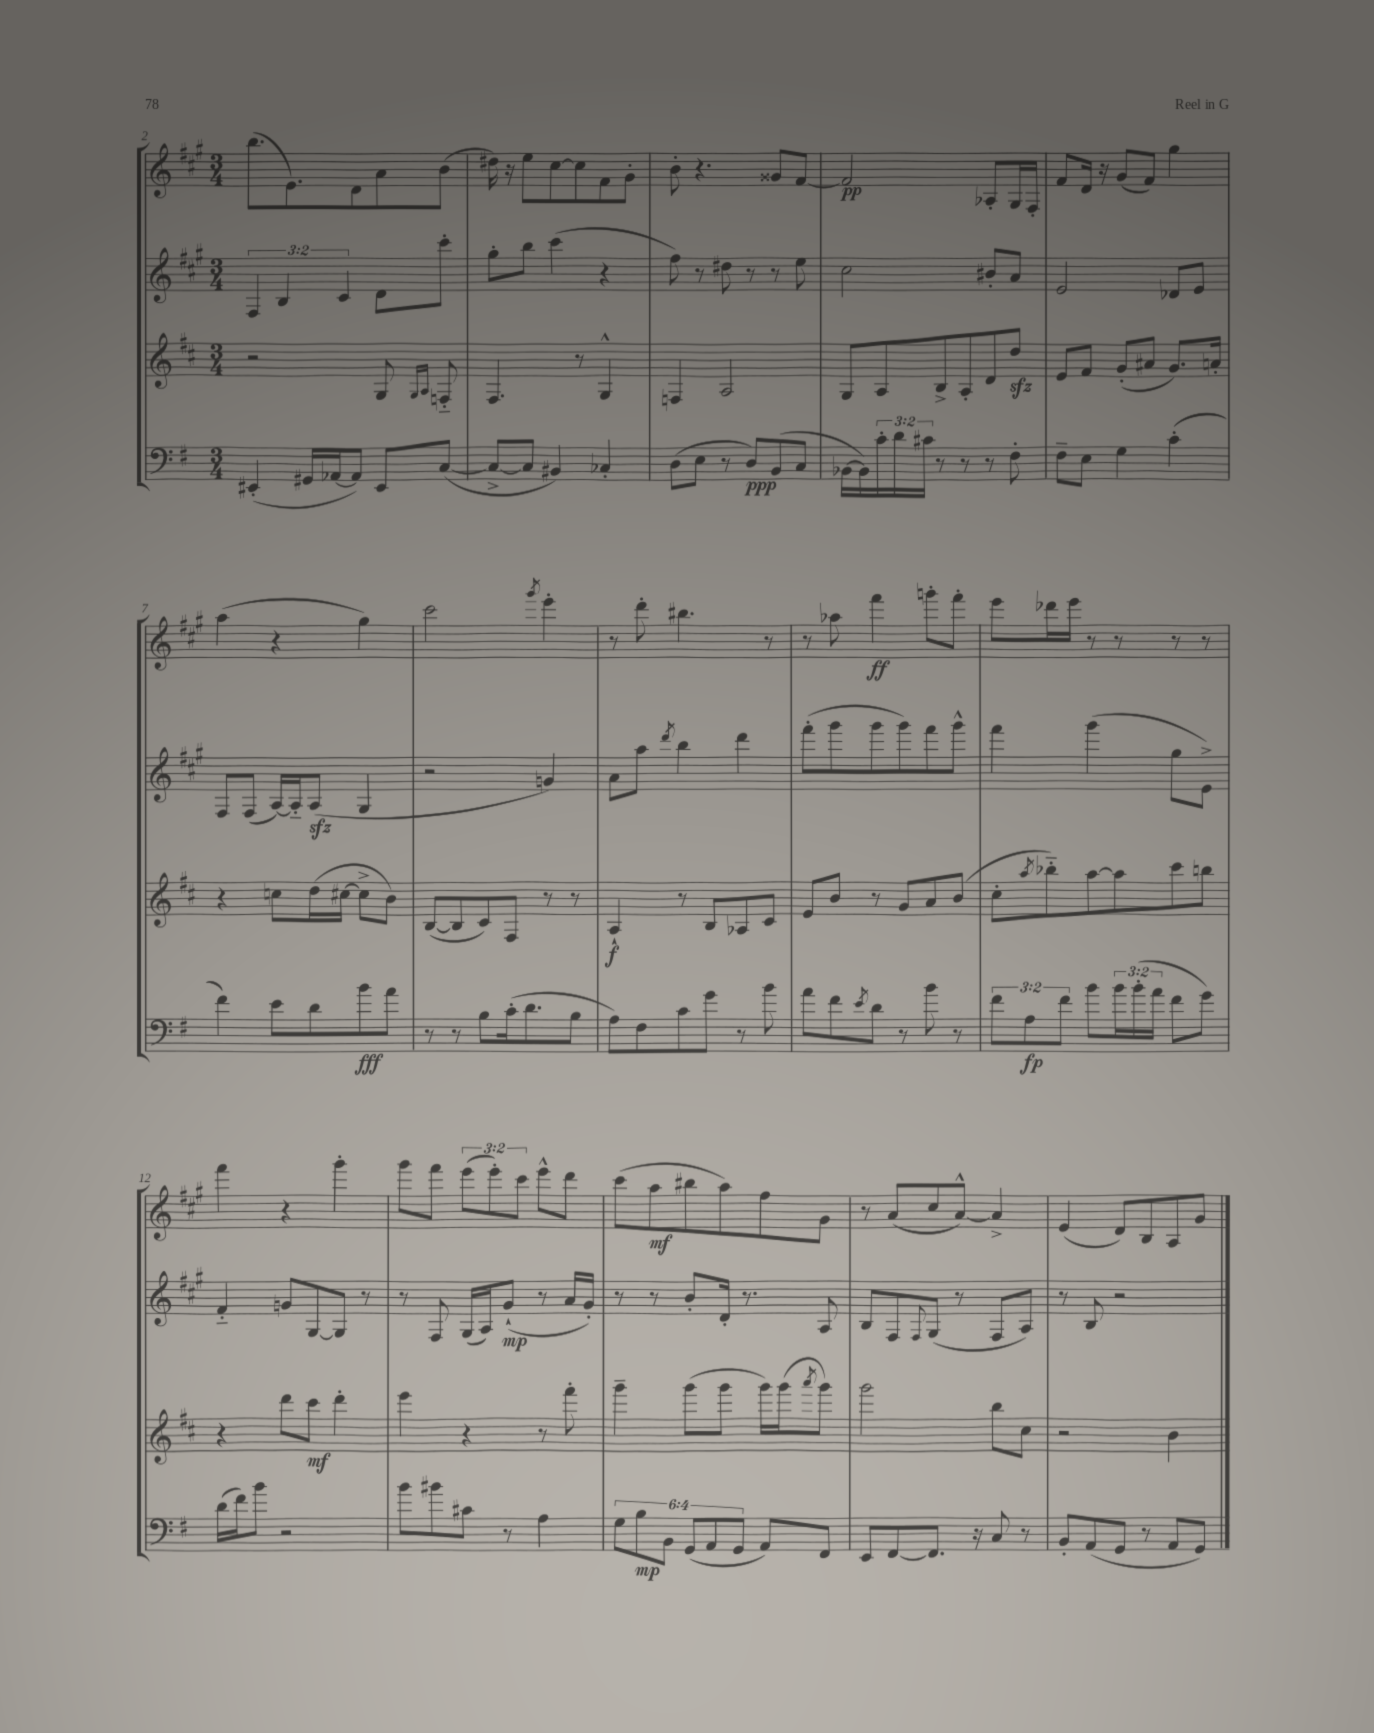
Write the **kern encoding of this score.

**kern	**dynam	**kern	**dynam	**kern	**dynam	**kern	**dynam
*part4	*part4	*part3	*part3	*part2	*part2	*part1	*part1
*staff4	*staff4	*staff3	*staff3	*staff2	*staff2	*staff1	*staff1
*clefF4	*	*clefG2	*	*clefG2	*	*clefG2	*
*k[f#]	*	*k[f#c#]	*	*k[f#c#g#]	*	*k[f#c#g#]	*
*M3/4	*	*M3/4	*	*M3/4	*	*M3/4	*
=2	=2	=2	=2	=2	=2	=2	=2
(4EE#X'/	.	2r	.	6F#/	.	(8.bb\L	.
.	.	.	.	6B/	.	.	.
.	.	.	.	.	.	8.e\)	.
16GG#X/LL	.	.	.	.	.	.	.
[16AA-X/J	.	.	.	.	.	.	.
.	.	.	.	6c#/	.	.	.
8AA-/J])	.	.	.	.	.	8d\	.
8EE#/L	.	8G/	.	8d\L	.	8a\	.
.	.	16qqG/LL	.	.	.	.	.
.	.	16qqA/JJ	.	.	.	.	.
([8C/J	.	8Fn/	.	8ccc#'\J	.	(8b\J	.
=3	=3	=3	=3	=3	=3	=3	=3
8C^/L_	.	4.F#/	.	8gg#'\L	.	16dd#X\)	.
.	.	.	.	.	.	16r	.
8C/J]	.	.	.	8bb\J	.	8ee\L	.
4BB#X/)	.	.	.	(4ccc#\	.	[8cc#\	.
.	.	8r	.	.	.	8cc#\]	.
4C-X'/	.	4G^^/	.	4r	.	8f#\	.
.	.	.	.	.	.	8g#'\J	.
=4	=4	=4	=4	=4	=4	=4	=4
(8D\L	.	4Fn/	.	8ff#\)	.	8b'\	.
8E\J	.	.	.	8r	.	4.r	.
8r	.	2A/	.	8dd#X\	.	.	.
8D/L)	ppp	.	.	8r	.	.	.
(8BB/	.	.	.	8r	.	8g##X/L	.
8C/J	.	.	.	8ee\	.	[8f#/J	.
=5	=5	=5	=5	=5	=5	=5	=5
[16BB-X\LL	.	8G/L	.	2cc#\	.	2f#/]	pp
16BB-\])	.	.	.	.	.	.	.
24c'\	.	8A/	.	.	.	.	.
24d\	.	.	.	.	.	.	.
24c#X\JJ	.	.	.	.	.	.	.
8r	.	8B^/	.	.	.	.	.
8r	.	8A'/	.	.	.	.	.
8r	.	8d/	.	8b#X'/L	.	8A-X'/L	.
8F#'\	.	8ddzz/J	.	8a/J	.	16G#/L	.
.	.	.	.	.	.	16F#'/JJ	.
=6	=6	=6	=6	=6	=6	=6	=6
8F#~\L	.	8e/L	.	2e/	.	8f#/L	.
8E\J	.	8f#/J	.	.	.	16d/Jk	.
.	.	.	.	.	.	16r	.
4G\	.	(8g'/L	.	.	.	(8g#/L	.
.	.	8a#X/J	.	.	.	8f#/J)	.
(4c'\	.	8.g/L)	.	8d-X/L	.	4gg#\	.
.	.	.	.	8e/J	.	.	.
.	.	16an'/Jk	.	.	.	.	.
!!LO:LB:g=z
=7	=7	=7	=7	=7	=7	=7	=7
4f#\)	.	4r	.	8F#/L	.	(4aa\	.
.	.	.	.	(8F#/J	.	.	.
8e\L	.	8ccn\L	.	[16A/LL)	.	4r	.
.	.	.	.	16A/J]	.	.	.
8d\	.	(16dd\L	.	(8Azz/J	.	.	.
.	.	[16cc#X\JJ	.	.	.	.	.
8b\	fff	8cc#^\L]	.	4G#/	.	4gg#\)	.
8a\J	.	8b\J)	.	.	.	.	.
=8	=8	=8	=8	=8	=8	=8	=8
8r	.	([8B/L	.	2r	.	2ccc#\	.
8r	.	8B/]	.	.	.	.	.
8B\L	.	8c#/)	.	.	.	.	.
(16c'\k	.	8F#/J	.	.	.	.	.
8.d\	.	.	.	.	.	.	.
.	.	.	.	.	.	8qggg#/	.
.	.	8r	.	4gn/)	.	4eee'\	.
8B\J	.	8r	.	.	.	.	.
=9	=9	=9	=9	=9	=9	=9	=9
8A\L)	.	4A`/	f	8a\L	.	8r	.
8F#\	.	.	.	8aa\J	.	8ddd'\	.
.	.	.	.	8qddd/	.	.	.
8c\	.	8r	.	4bb\	.	4.bb#X\	.
8g\J	.	8B/L	.	.	.	.	.
8r	.	8A-X/	.	4ddd\	.	.	.
8b\	.	8c#/J	.	.	.	8r	.
=10	=10	=10	=10	=10	=10	=10	=10
8a\L	.	8e/L	.	(8fff#'\L	.	8r	.
8f#\	.	8b/J	.	8ggg#\	.	8aa-X\	.
8qe/	.	.	.	.	.	.	.
8d\J	.	8r	.	8ggg#\	.	4fff#\	ff
8r	.	8g/L	.	8ggg#\)	.	.	.
8b\	.	8a/	.	8fff#\	.	8gggn'\L	.
8r	.	(8b/J	.	8ggg#^^\J	.	8fff#'\J	.
=11	=11	=11	=11	=11	=11	=11	=11
12f#\L	.	8cc#'\L	.	4fff#\	.	8eee\L	.
12A\	fp	.	.	.	.	.	.
.	.	8qaa/	.	.	.	.	.
.	.	8bb-X\)	.	.	.	16ddd-X\L	.
12f#\J	.	.	.	.	.	.	.
.	.	.	.	.	.	16eee\JJ	.
8b\L	.	[8aa\	.	(4ggg#\	.	8r	.
24b\L	.	8aa\]	.	.	.	8r	.
(24b'\	.	.	.	.	.	.	.
24a\JJ	.	.	.	.	.	.	.
8f#\L	.	8ccc#\	.	8gg#\L	.	8r	.
8g\J)	.	8bbn\J	.	8e^\J)	.	8r	.
!!LO:LB:g=z
=12	=12	=12	=12	=12	=12	=12	=12
(16d\LL	.	4r	.	4f#/	.	4fff#\	.
16f#\J)	.	.	.	.	.	.	.
8b\J	.	.	.	.	.	.	.
2r	.	8ddd\L	.	8gn/L	.	4r	.
.	.	8ccc#\J	mf	[8G#/	.	.	.
.	.	4ddd'\	.	8G#/J]	.	4ggg#'\	.
.	.	.	.	8r	.	.	.
=13	=13	=13	=13	=13	=13	=13	=13
8b\L	.	4eee\	.	8r	.	8ggg#\L	.
8b#X\	.	.	.	8F#/	.	8fff#\J	.
8c#X\J	.	4r	.	(16G#/LL	.	(12eee\L	.
.	.	.	.	16A/J)	.	.	.
.	.	.	.	.	.	12eee'\)	.
8r	.	.	.	(8g#`/J	mp	.	.
.	.	.	.	.	.	12ccc#\J	.
4A\	.	8r	.	8r	.	8eee^^\L	.
.	.	8fff#'\	.	16a/LL	.	8ddd\J	.
.	.	.	.	16g#'/JJ)	.	.	.
=14	=14	=14	=14	=14	=14	=14	=14
12G\L	.	4ggg~\	.	8r	.	(8ccc#\L	.
12B\	mp	.	.	.	.	.	.
.	.	.	.	8r	.	8aa\	mf
12BB\J	.	.	.	.	.	.	.
(12GG/L	.	(8ggg\L	.	8b'/L	.	8bb#X\	.
12AA/	.	.	.	.	.	.	.
.	.	8ggg\J	.	16d'/Jk	.	8aa\)	.
12GG/J	.	.	.	.	.	.	.
.	.	.	.	8.r	.	.	.
8AA/L)	.	16ggg\LL)	.	.	.	8ff#\	.
.	.	(16ggg\J	.	.	.	.	.
.	.	8qaaa/	.	.	.	.	.
8FF#/J	.	8ggg\J)	.	8A/	.	8g#\J	.
=15	=15	=15	=15	=15	=15	=15	=15
8EE/L	.	2ggg\	.	8B/L	.	8r	.
[8FF#/	.	.	.	8F#/	.	(8a/L	.
.	.	.	.	8qqF#/	.	.	.
8.FF#/J]	.	.	.	(8G#/J	.	8cc#/	.
.	.	.	.	8r	.	[8a^^/J)	.
16r	.	.	.	.	.	.	.
8C/	.	8bb\L	.	8F#/L	.	4a^/]	.
8r	.	8cc#\J	.	8A/J)	.	.	.
=16	=16	=16	=16	=16	=16	=16	=16
8BB'/L	.	2r	.	8r	.	(4e/	.
(8AA/	.	.	.	8B/	.	.	.
8GG/J	.	.	.	2r	.	8d/L)	.
8r	.	.	.	.	.	8B/	.
8AA/L	.	4b\	.	.	.	8A/	.
8GG/J)	.	.	.	.	.	8g#/J	.
==	==	==	==	==	==	==	==
*-	*-	*-	*-	*-	*-	*-	*-
